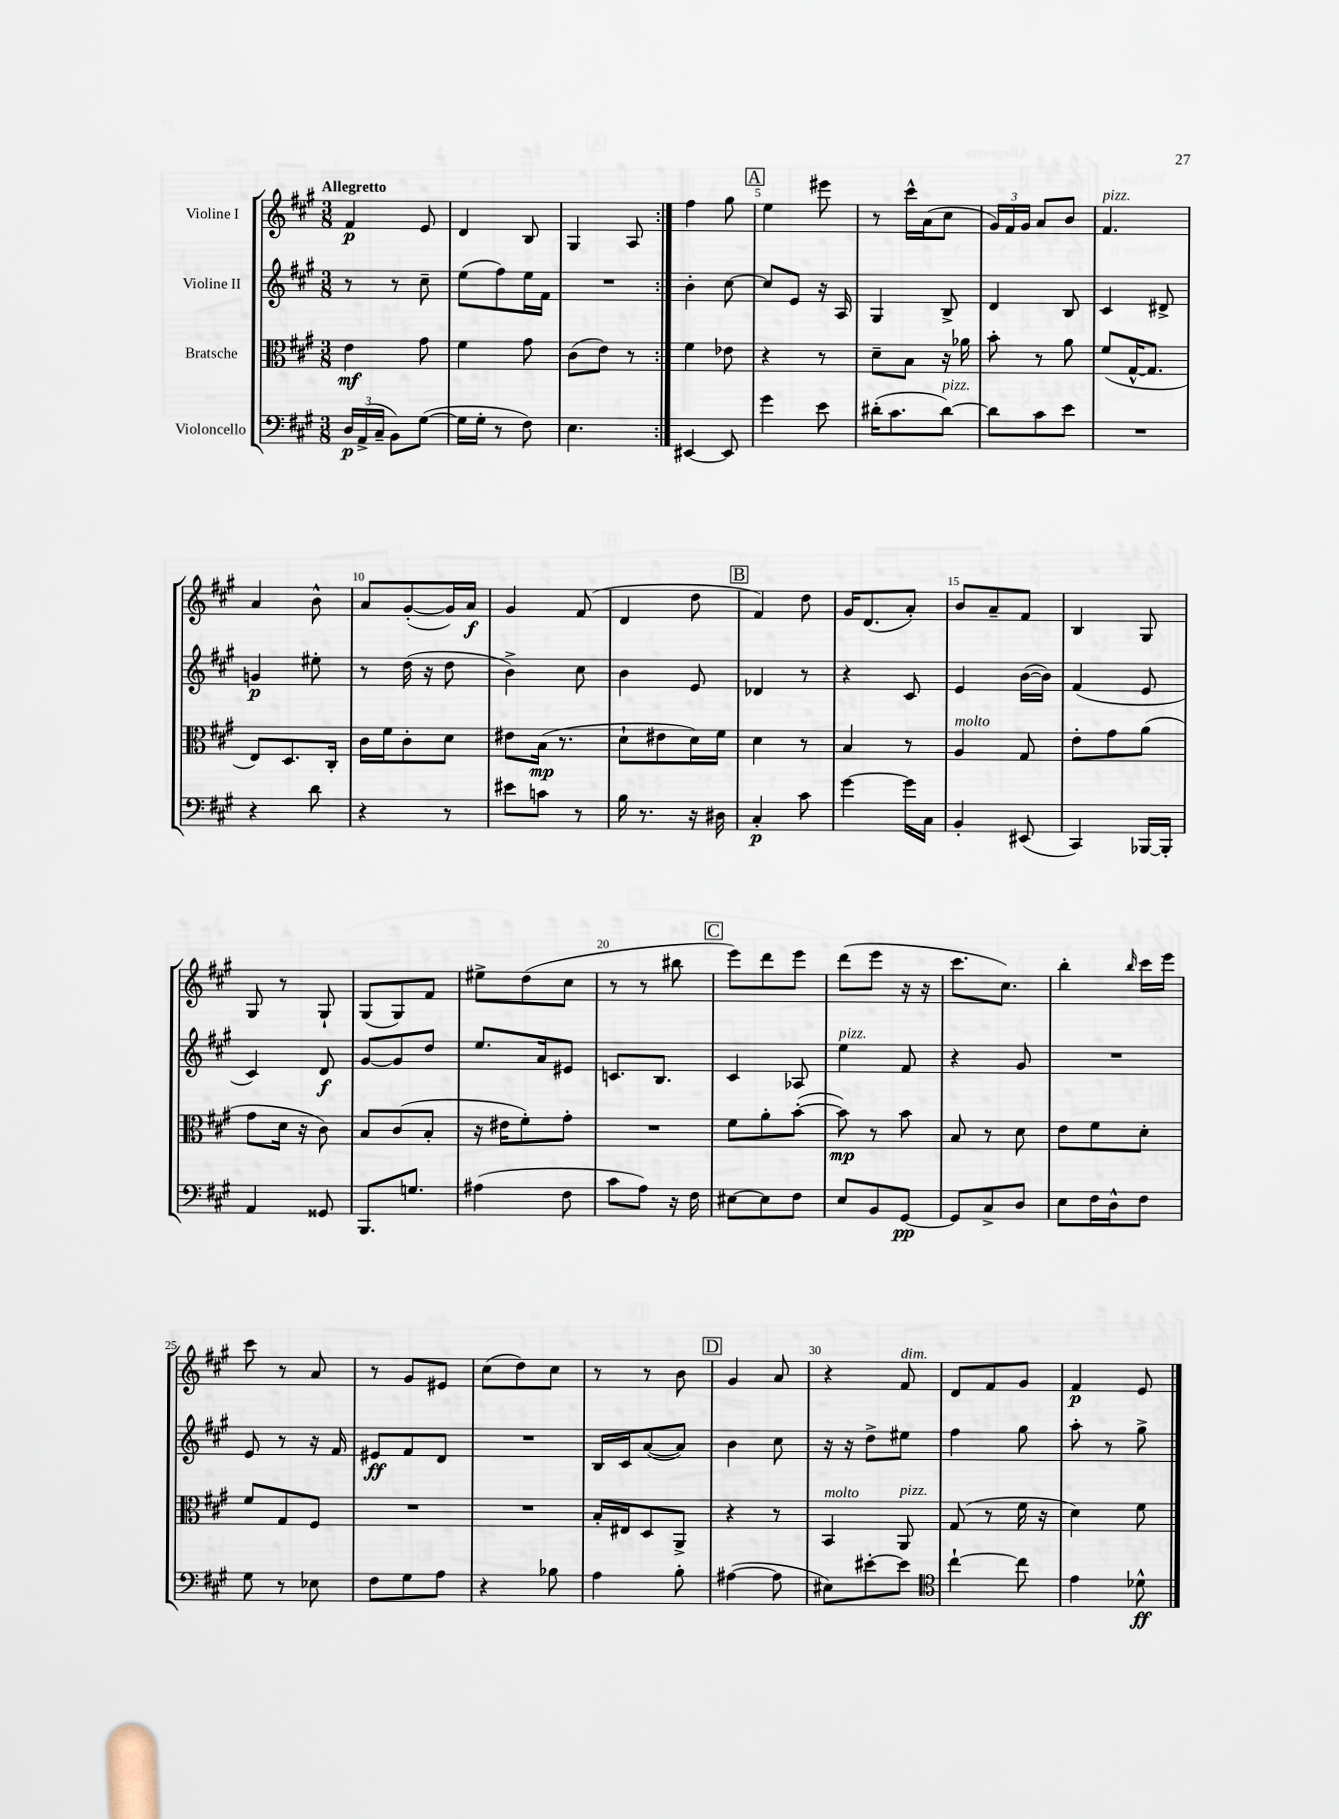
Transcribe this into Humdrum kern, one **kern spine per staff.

**kern	**kern	**kern	**kern
*staff4	*staff3	*staff2	*staff1
*clefF4	*clefC3	*clefG2	*clefG2
*k[f#c#g#]	*k[f#c#g#]	*k[f#c#g#]	*k[f#c#g#]
*M3/8	*M3/8	*M3/8	*M3/8
24D	4e	8r	4f#
(24AA^	.	.	.
24C#~	.	.	.
8BB)	.	8r	.
([8G#	8g#	8cc#~	8e
=	=	=	=
16G#]	4f#	(8ee	4d
16G#'	.	.	.
8r	.	8ff#)	.
8F#)	8g#	16ee	8B
.	.	16f#	.
=	=	=	=
4.E	(8c#	4.r	4G#
.	8e)	.	.
.	8r	.	8A
=:|!	=:|!	=:|!	=:|!
[4EE#	4f#	4b'	4ff#
8EE#]	8e-	[8cc#	8gg#
=	=	=	=
4g#	4r	8cc#]	4ee
.	.	8e	.
8e	8r	16r	8eee#
.	.	16A	.
=	=	=	=
(16d#'	8d~	4G#	8r
8.c#	.	.	.
.	8B	.	16ccc#^^
.	.	.	(16a
[8d#)	16r	8B^	8cc#
.	16a-	.	.
=	=	=	=
8d#]	8b'	4d	24g#)
.	.	.	24f#
.	.	.	24g#
8c#	8r	.	8a
8e	8a	8B	8b
=	=	=	=
4.r	(8f#	4c#	4.f#
.	[16G#^^	.	.
.	8.G#]	.	.
.	.	8d#^	.
=	=	=	=
4r	8E)	4g	4a
.	8.D	.	.
8d	.	8ee#'	8b^^
.	16C#'	.	.
=	=	=	=
4r	16c#	8r	8a
.	16f#	.	.
.	8c#'	(16dd	([8g#'
.	.	16r	.
8r	8d	8dd	16g#])
.	.	.	16a
=	=	=	=
8e#	8e#	4b^)	4g#
8c	(16B	.	.
.	8.r	.	.
8r	.	8cc#	(8f#
=	=	=	=
16B	8d`	4b	4d
8.r	.	.	.
.	8e#	.	.
16r	16d)	8e	8dd
16D#	16f#	.	.
=	=	=	=
4C#'	4d	4d-	4f#)
8c#	8r	8r	8dd
=	=	=	=
[4g#	4B	4r	16g#
.	.	.	(8.d
16g#]	8r	8c#	8a')
16C#	.	.	.
=	=	=	=
4BB'	4A	4e	8b
.	.	.	8a~
(8EE#	8G#	([16b	8f#
.	.	16b])	.
=	=	=	=
4CC#)	8e'	(4f#	4B
.	8g#	.	.
[16BBB-	(8a	8e	8G#
16BBB-']	.	.	.
=	=	=	=
4AA	8g#	4c#)	8G#
.	16d	.	8r
.	16r	.	.
8GG##	8c#)	8d	8G#`
=	=	=	=
8.BBB	8B	[8g#	(8G#
.	(8c#	8g#]	8G#)
8.G	.	.	.
.	8B'	8dd	8f#
=	=	=	=
(4A#	16r	8.ee	8ee#^
.	16e#	.	.
.	8f#')	.	(8dd
.	.	16a	.
8F#	8g#'	8e#	8cc#
=	=	=	=
8c#	4.r	8.c	8r
8A)	.	.	8r
.	.	8.B	.
16r	.	.	8bb#
16F#	.	.	.
=	=	=	=
[8E#	8f#	4c#	8eee)
8E#]	8a'	.	8ddd
8F#	([8b'	8A-	8eee
=	=	=	=
8E	8b])	4ee	(8ddd
8BB	8r	.	8eee
[8GG#	8b	8f#	16r
.	.	.	16r
=	=	=	=
8GG#]	8B	4r	8.ccc#
8C#^	8r	.	.
.	.	.	8.cc#)
8D	8d	8g#	.
=	=	=	=
8E	8e	4.r	4bb'
16F#	8f#	.	.
16D^^	.	.	.
.	.	.	16qqbb
8F#	8d'	.	16ccc#
.	.	.	16eee
=	=	=	=
8G#	8f#	8e	8ccc#
8r	8G#	8r	8r
8E-	8F#	16r	8a
.	.	16f#	.
=	=	=	=
8F#	4.r	8e#	8r
8G#	.	8f#	8g#
8A	.	8d	8e#
=	=	=	=
4r	4.r	4.r	(8cc#
.	.	.	8dd)
8B-	.	.	8cc#
=	=	=	=
4A	16B'	16B	8r
.	16E#	16c#	.
.	8D	([8a	8r
8B'	8AA^	8a])	8b
=	=	=	=
([4A#	4r	4b	4g#
8A#]	8r	8cc#	8a
=	=	=	=
8E#)	4BB	16r	4r
.	.	16r	.
[8e#'	.	8dd^	.
8e#]	8AA	8ee#	8f#
=	=	=	=
*clefC4	*	*	*
[4cc#`	(8G#	4ff#	8d
.	8r	.	8f#
8cc#]	16f#	8gg#	8g#
.	16r	.	.
=	=	=	=
4e	4d)	8aa'	4f#
.	.	8r	.
8d-^^	8f#	8gg#^	8e
==	==	==	==
*-	*-	*-	*-
